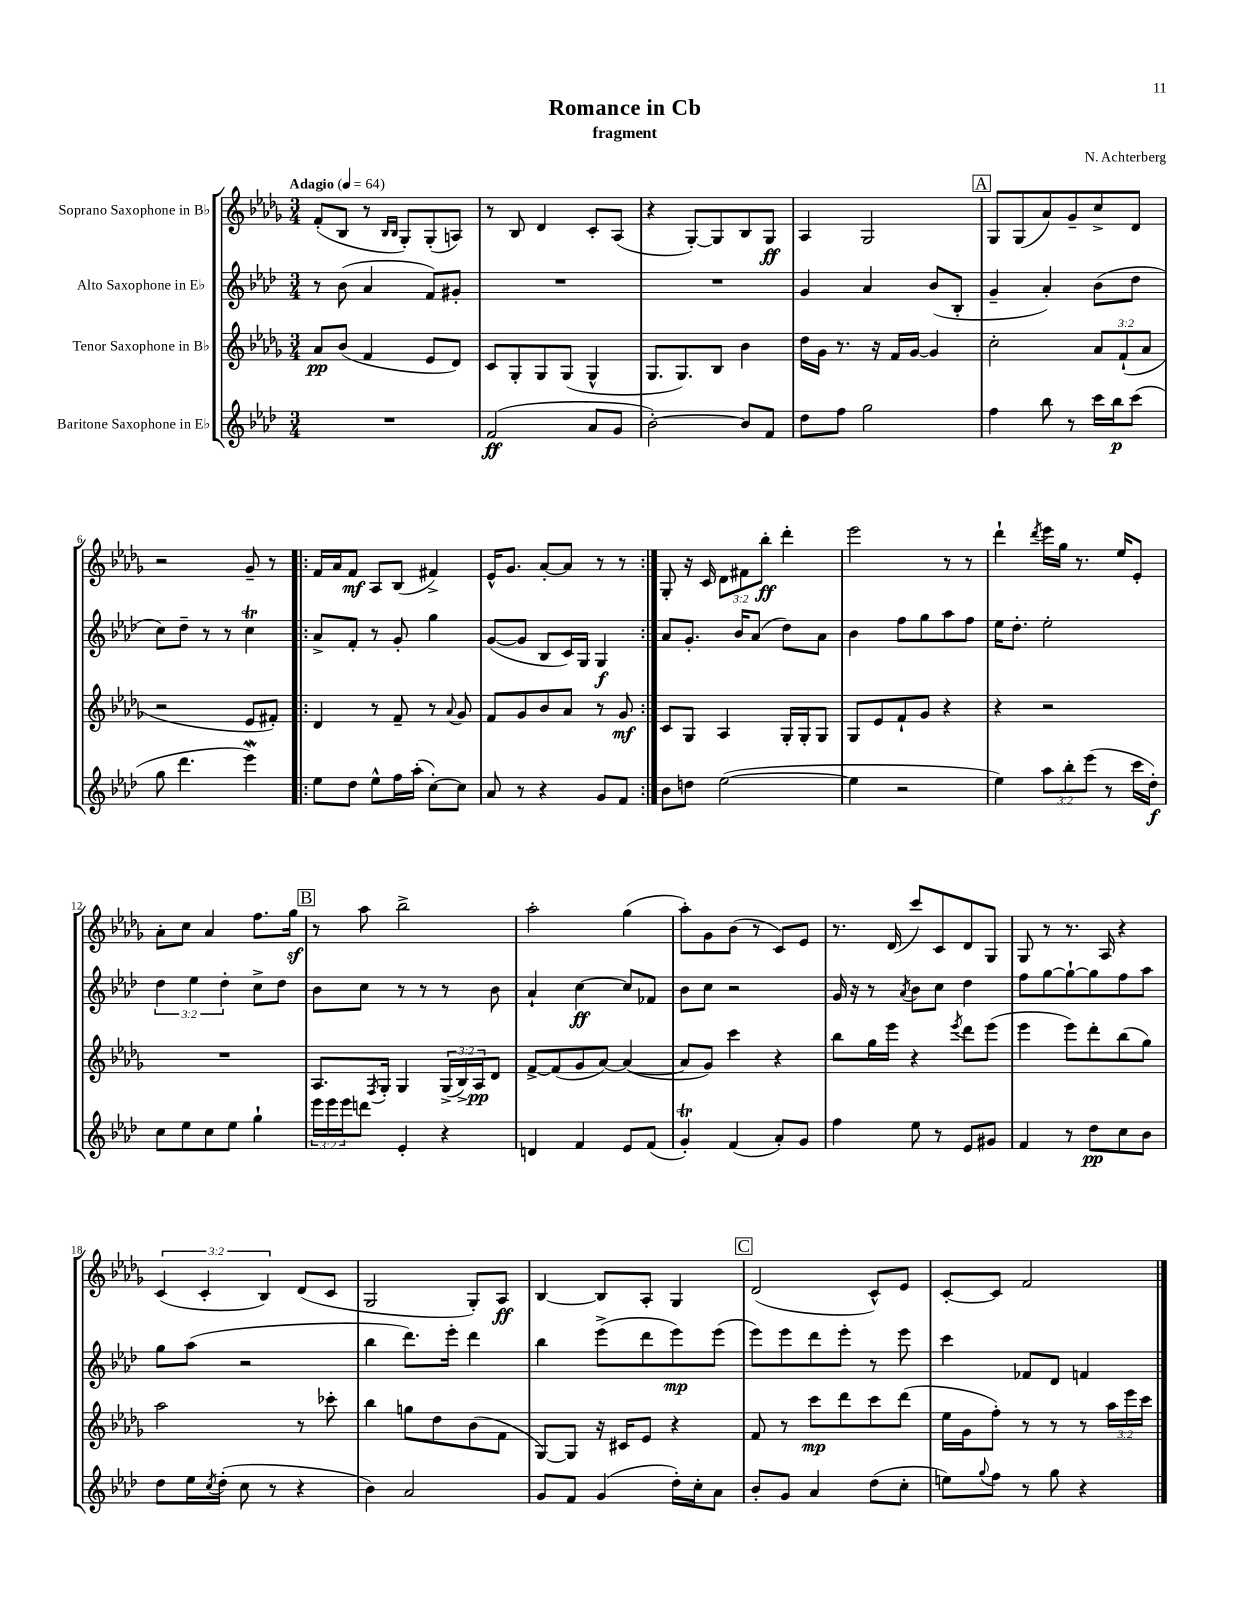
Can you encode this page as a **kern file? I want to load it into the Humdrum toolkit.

**kern	**dynam	**kern	**dynam	**kern	**dynam	**kern	**dynam
*part4	*part4	*part3	*part3	*part2	*part2	*part1	*part1
*staff4	*staff4	*staff3	*staff3	*staff2	*staff2	*staff1	*staff1
*I"Baritone Saxophone in E♭	*	*I"Tenor Saxophone in B♭	*	*I"Alto Saxophone in E♭	*	*I"Soprano Saxophone in B♭	*
*clefG2	*	*clefG2	*	*clefG2	*	*clefG2	*
*k[b-e-a-d-]	*	*k[b-e-a-d-g-]	*	*k[b-e-a-d-]	*	*k[b-e-a-d-g-]	*
*M3/4	*	*M3/4	*	*M3/4	*	*M3/4	*
*MM64	*	*MM64	*	*MM64	*	*MM64	*
=1	=1	=1	=1	=1	=1	=1	=1
!	!	!	!	!	!	!LO:TX:a:B:t=Adagio	!
2.r	.	8a-/L	pp	8r	.	(8f'/L	.
.	.	(8b-/J	.	(8b-\	.	8B-/J	.
.	.	4f/	.	4a-/	.	8r	.
.	.	.	.	.	.	16qqB-/LL	.
.	.	.	.	.	.	16qqB-/JJ	.
.	.	.	.	.	.	8G-'/L)	.
.	.	8e-/L	.	8f/L)	.	(8G-'/	.
.	.	8d-/J)	.	8g#X'/J	.	8An/J)	.
=2	=2	=2	=2	=2	=2	=2	=2
(2f/	ff	8c/L	.	2.r	.	8r	.
.	.	8G-'/	.	.	.	8B-/	.
.	.	8G-/	.	.	.	4d-/	.
.	.	(8G-/J	.	.	.	.	.
8a-/L	.	4G-^^/	.	.	.	8c'/L	.
8g/J	.	.	.	.	.	(8A-/J	.
=3	=3	=3	=3	=3	=3	=3	=3
[2b-'\)	.	8.G-/L	.	2.r	.	4r	.
.	.	8.G-/)	.	.	.	.	.
.	.	.	.	.	.	[8G-'/L)	.
.	.	8B-/J	.	.	.	8G-/]	.
8b-/L]	.	4b-\	.	.	.	8B-/	.
8f/J	.	.	.	.	.	8G-/J	ff
=4	=4	=4	=4	=4	=4	=4	=4
8dd-\L	.	16dd-\LL	.	4g/	.	4A-/	.
.	.	16g-\JJ	.	.	.	.	.
8ff\J	.	8.r	.	.	.	.	.
2gg\	.	.	.	4a-/	.	2G-/	.
.	.	16r	.	.	.	.	.
.	.	16f/LL	.	.	.	.	.
.	.	[16g-/JJ	.	.	.	.	.
.	.	4g-/]	.	(8b-/L	.	.	.
.	.	.	.	8B-'/J	.	.	.
!!LO:REH:place=s1:t=A
=5	=5	=5	=5	=5	=5	=5	=5
4ff\	.	2cc'\	.	4g~/	.	8G-/L	.
.	.	.	.	.	.	(8G-/	.
8bb-\	.	.	.	4a-'/)	.	8a-/)	.
8r	.	.	.	.	.	8g-~/	.
16ccc\LL	.	12a-/L	.	(8b-\L	.	8cc^/	.
16bb-\J	p	.	.	.	.	.	.
.	.	(12f`/	.	.	.	.	.
(8ccc\J	.	.	.	8dd-\J	.	8d-/J	.
.	.	12a-/J	.	.	.	.	.
!!LO:LB:g=z
=6	=6	=6	=6	=6	=6	=6	=6
8gg\	.	2r	.	8cc\L)	.	2r	.
4.ddd-\	.	.	.	8dd-~\J	.	.	.
.	.	.	.	8r	.	.	.
.	.	.	.	8r	.	.	.
4eee-W\)	.	8e-/L	.	4cct\	.	8g-~/	.
.	.	8f#X'/J)	.	.	.	8r	.
=7!|:	=7!|:	=7!|:	=7!|:	=7!|:	=7!|:	=7!|:	=7!|:
8ee-\L	.	4d-/	.	8a-^/L	.	16f/LL	.
.	.	.	.	.	.	16a-/J	.
8dd-\J	.	.	.	8f'/J	.	8f/J	mf
8ee-^^\L	.	8r	.	8r	.	8A-/L	.
16ff\L	.	8f~/	.	8g'/	.	(8B-/J	.
(16aa-'\JJ	.	.	.	.	.	.	.
[8cc'\L)	.	8r	.	4gg\	.	4f#X^/)	.
.	.	8qqa-/	.	.	.	.	.
8cc\J]	.	8g-/	.	.	.	.	.
=8	=8	=8	=8	=8	=8	=8	=8
8a-/	.	8f/L	.	([8g/L	.	16e-^^/KL	.
.	.	.	.	.	.	8.g-/J	.
8r	.	8g-/	.	8g/J]	.	.	.
4r	.	8b-/	.	8B-/L	.	[8a-'/L	.
.	.	8a-/J	.	16c/L)	.	8a-/J]	.
.	.	.	.	16G/JJ	.	.	.
8g/L	.	8r	.	4G/	f	8r	.
8f/J	.	8g-/	mf	.	.	8r	.
=9:|!	=9:|!	=9:|!	=9:|!	=9:|!	=9:|!	=9:|!	=9:|!
8b-\L	.	8c/L	.	8a-/L	.	8G-'/	.
8ddn\J	.	8G-/J	.	8.g'/J	.	16r	.
.	.	.	.	.	.	16c/	.
([2ee-\	.	4A-/	.	.	.	12d-\L	.
.	.	.	.	16b-/KL	.	.	.
.	.	.	.	.	.	12f#X\	.
.	.	.	.	(8a-/J	.	.	.
.	.	.	.	.	.	12bb-'\J	ff
.	.	16G-'/LL	.	8dd-\L)	.	4ddd-'\	.
.	.	16G-'/J	.	.	.	.	.
.	.	8G-/J	.	8a-\J	.	.	.
=10	=10	=10	=10	=10	=10	=10	=10
4ee-\]	.	8G-/L	.	4b-\	.	2eee-\	.
.	.	8e-/	.	.	.	.	.
2r	.	8f`/	.	8ff\L	.	.	.
.	.	8g-/J	.	8gg\	.	.	.
.	.	4r	.	8aa-\	.	8r	.
.	.	.	.	8ff\J	.	8r	.
=11	=11	=11	=11	=11	=11	=11	=11
4ee-\)	.	4r	.	16ee-\KL	.	4ddd-`\	.
.	.	.	.	8.dd-'\J	.	.	.
.	.	.	.	.	.	8qddd-/	.
12aa-\L	.	2r	.	2ee-'\	.	16eee-\LL	.
.	.	.	.	.	.	16gg-\JJ	.
12bb-'\	.	.	.	.	.	.	.
.	.	.	.	.	.	8.r	.
(12eee-\J	.	.	.	.	.	.	.
8r	.	.	.	.	.	.	.
.	.	.	.	.	.	16ee-/KL	.
16ccc\LL	.	.	.	.	.	8e-'/J	.
16dd-'\JJ)	f	.	.	.	.	.	.
!!LO:LB:g=z
=12	=12	=12	=12	=12	=12	=12	=12
8cc\L	.	2.r	.	6dd-\	.	8a-'\L	.
8ee-\	.	.	.	.	.	8cc\J	.
.	.	.	.	6ee-\	.	.	.
8cc\	.	.	.	.	.	4a-/	.
.	.	.	.	6dd-'\	.	.	.
8ee-\J	.	.	.	.	.	.	.
4gg`\	.	.	.	8cc^\L	.	8.ff\L	.
.	.	.	.	8dd-\J	.	.	.
.	.	.	.	.	.	16gg-z\Jk	.
!!LO:REH:place=s1:t=B
=13	=13	=13	=13	=13	=13	=13	=13
24eee-\LL	.	8.A-/L	.	8b-\L	.	8r	.
24eee-\	.	.	.	.	.	.	.
24eee-\J	.	.	.	.	.	.	.
8dddn\J	.	.	.	8cc\J	.	8aa-\	.
.	.	8qF/	.	.	.	.	.
.	.	16G-'/Jk	.	.	.	.	.
4e-'/	.	4G-/	.	8r	.	2bb-^\	.
.	.	.	.	8r	.	.	.
4r	.	(24G-^/LL	.	8r	.	.	.
.	.	24B-^/)	.	.	.	.	.
.	.	24A-/J	pp	.	.	.	.
.	.	8d-/J	.	8b-\	.	.	.
=14	=14	=14	=14	=14	=14	=14	=14
4dn/	.	[8f^/L	.	4a-`/	.	2aa-'\	.
.	.	(8f/]	.	.	.	.	.
4f/	.	8g-/	.	[4cc\	ff	.	.
.	.	[8a-/J)	.	.	.	.	.
8e-/L	.	(4a-/_	.	8cc/L]	.	(4gg-\	.
(8f/J	.	.	.	8f-X/J	.	.	.
=15	=15	=15	=15	=15	=15	=15	=15
4gt'/)	.	8a-/L]	.	8b-\L	.	8aa-'\L)	.
.	.	8g-/J)	.	8cc\J	.	8g-\	.
(4f/	.	4ccc\	.	2r	.	(8b-\J	.
.	.	.	.	.	.	8r	.
8a-'/L)	.	4r	.	.	.	8c/L)	.
8g/J	.	.	.	.	.	8e-/J	.
=16	=16	=16	=16	=16	=16	=16	=16
4ff\	.	8bb-\L	.	16g/	.	8.r	.
.	.	.	.	16r	.	.	.
.	.	16gg-\L	.	8r	.	.	.
.	.	16eee-\JJ	.	.	.	(16d-/	.
.	.	.	.	8qa-/	.	.	.
8ee-\	.	4r	.	8b-\L	.	8ccc/L)	.
8r	.	.	.	8cc\J	.	8c/	.
.	.	8qeee-/	.	.	.	.	.
8e-/L	.	8ddd-\L	.	4dd-\	.	8d-/	.
8g#X/J	.	(8eee-\J	.	.	.	8G-/J	.
=17	=17	=17	=17	=17	=17	=17	=17
4f/	.	4eee-\	.	8ff\L	.	8G-/	.
.	.	.	.	[8gg\	.	8r	.
8r	.	8eee-\L)	.	8gg`\_	.	8.r	.
8dd-\L	pp	8ddd-'\	.	8gg\]	.	.	.
.	.	.	.	.	.	16A-/	.
8cc\	.	(8bb-\	.	8ff\	.	4r	.
8b-\J	.	8gg-\J)	.	8aa-\J	.	.	.
!!LO:LB:g=z
=18	=18	=18	=18	=18	=18	=18	=18
8dd-\L	.	2aa-\	.	8gg\L	.	(6c/	.
16ee-\L	.	.	.	(8aa-\J	.	.	.
.	.	.	.	.	.	6c'/	.
8qcc/	.	.	.	.	.	.	.
(16dd-'\JJ	.	.	.	.	.	.	.
8cc\	.	.	.	2r	.	.	.
.	.	.	.	.	.	6B-/)	.
8r	.	.	.	.	.	.	.
4r	.	8r	.	.	.	(8d-/L	.
.	.	8ccc-X'\	.	.	.	8c/J	.
=19	=19	=19	=19	=19	=19	=19	=19
4b-\)	.	4bb-\	.	4bb-\	.	2G-/	.
2a-/	.	8ggn\L	.	8.ddd-\L)	.	.	.
.	.	8dd-\	.	.	.	.	.
.	.	.	.	16eee-'\Jk	.	.	.
.	.	(8b-\	.	4ddd-\	.	8G-'/L)	.
.	.	8f\J	.	.	.	8A-/J	ff
=20	=20	=20	=20	=20	=20	=20	=20
8g/L	.	[8G-/L)	.	4bb-\	.	[4B-/	.
8f/J	.	8G-/J]	.	.	.	.	.
(4g/	.	16r	.	(8eee-^\L	.	8B-/L]	.
.	.	16c#X/KL	.	.	.	.	.
.	.	8e-/J	.	8ddd-\	.	8A-'/J	.
16dd-'\LL)	.	4r	.	8eee-\)	mp	4G-/	.
16cc'\J	.	.	.	.	.	.	.
8a-\J	.	.	.	(8eee-\J	.	.	.
!!LO:REH:place=s1:t=C
=21	=21	=21	=21	=21	=21	=21	=21
8b-'/L	.	8f/	.	8eee-\L)	.	(2d-/	.
8g/J	.	8r	.	8eee-\	.	.	.
4a-/	.	8ccc\L	mp	8ddd-\	.	.	.
.	.	8ddd-\	.	8eee-'\J	.	.	.
(8dd-\L	.	8ccc\	.	8r	.	8c^^/L)	.
8cc'\J	.	(8ddd-\J	.	8eee-\	.	8e-/J	.
=22	=22	=22	=22	=22	=22	=22	=22
8een\L)	.	16ee-\LL	.	4ccc\	.	[8c'/L	.
.	.	16g-\J	.	.	.	.	.
8qqgg/	.	.	.	.	.	.	.
8ff\J	.	8ff'\J)	.	.	.	8c/J]	.
8r	.	8r	.	8f-X/L	.	2f/	.
8gg\	.	8r	.	8d-/J	.	.	.
4r	.	8r	.	4fn/	.	.	.
.	.	24aa-\LL	.	.	.	.	.
.	.	24eee-\	.	.	.	.	.
.	.	24ccc\JJ	.	.	.	.	.
==	==	==	==	==	==	==	==
*-	*-	*-	*-	*-	*-	*-	*-
